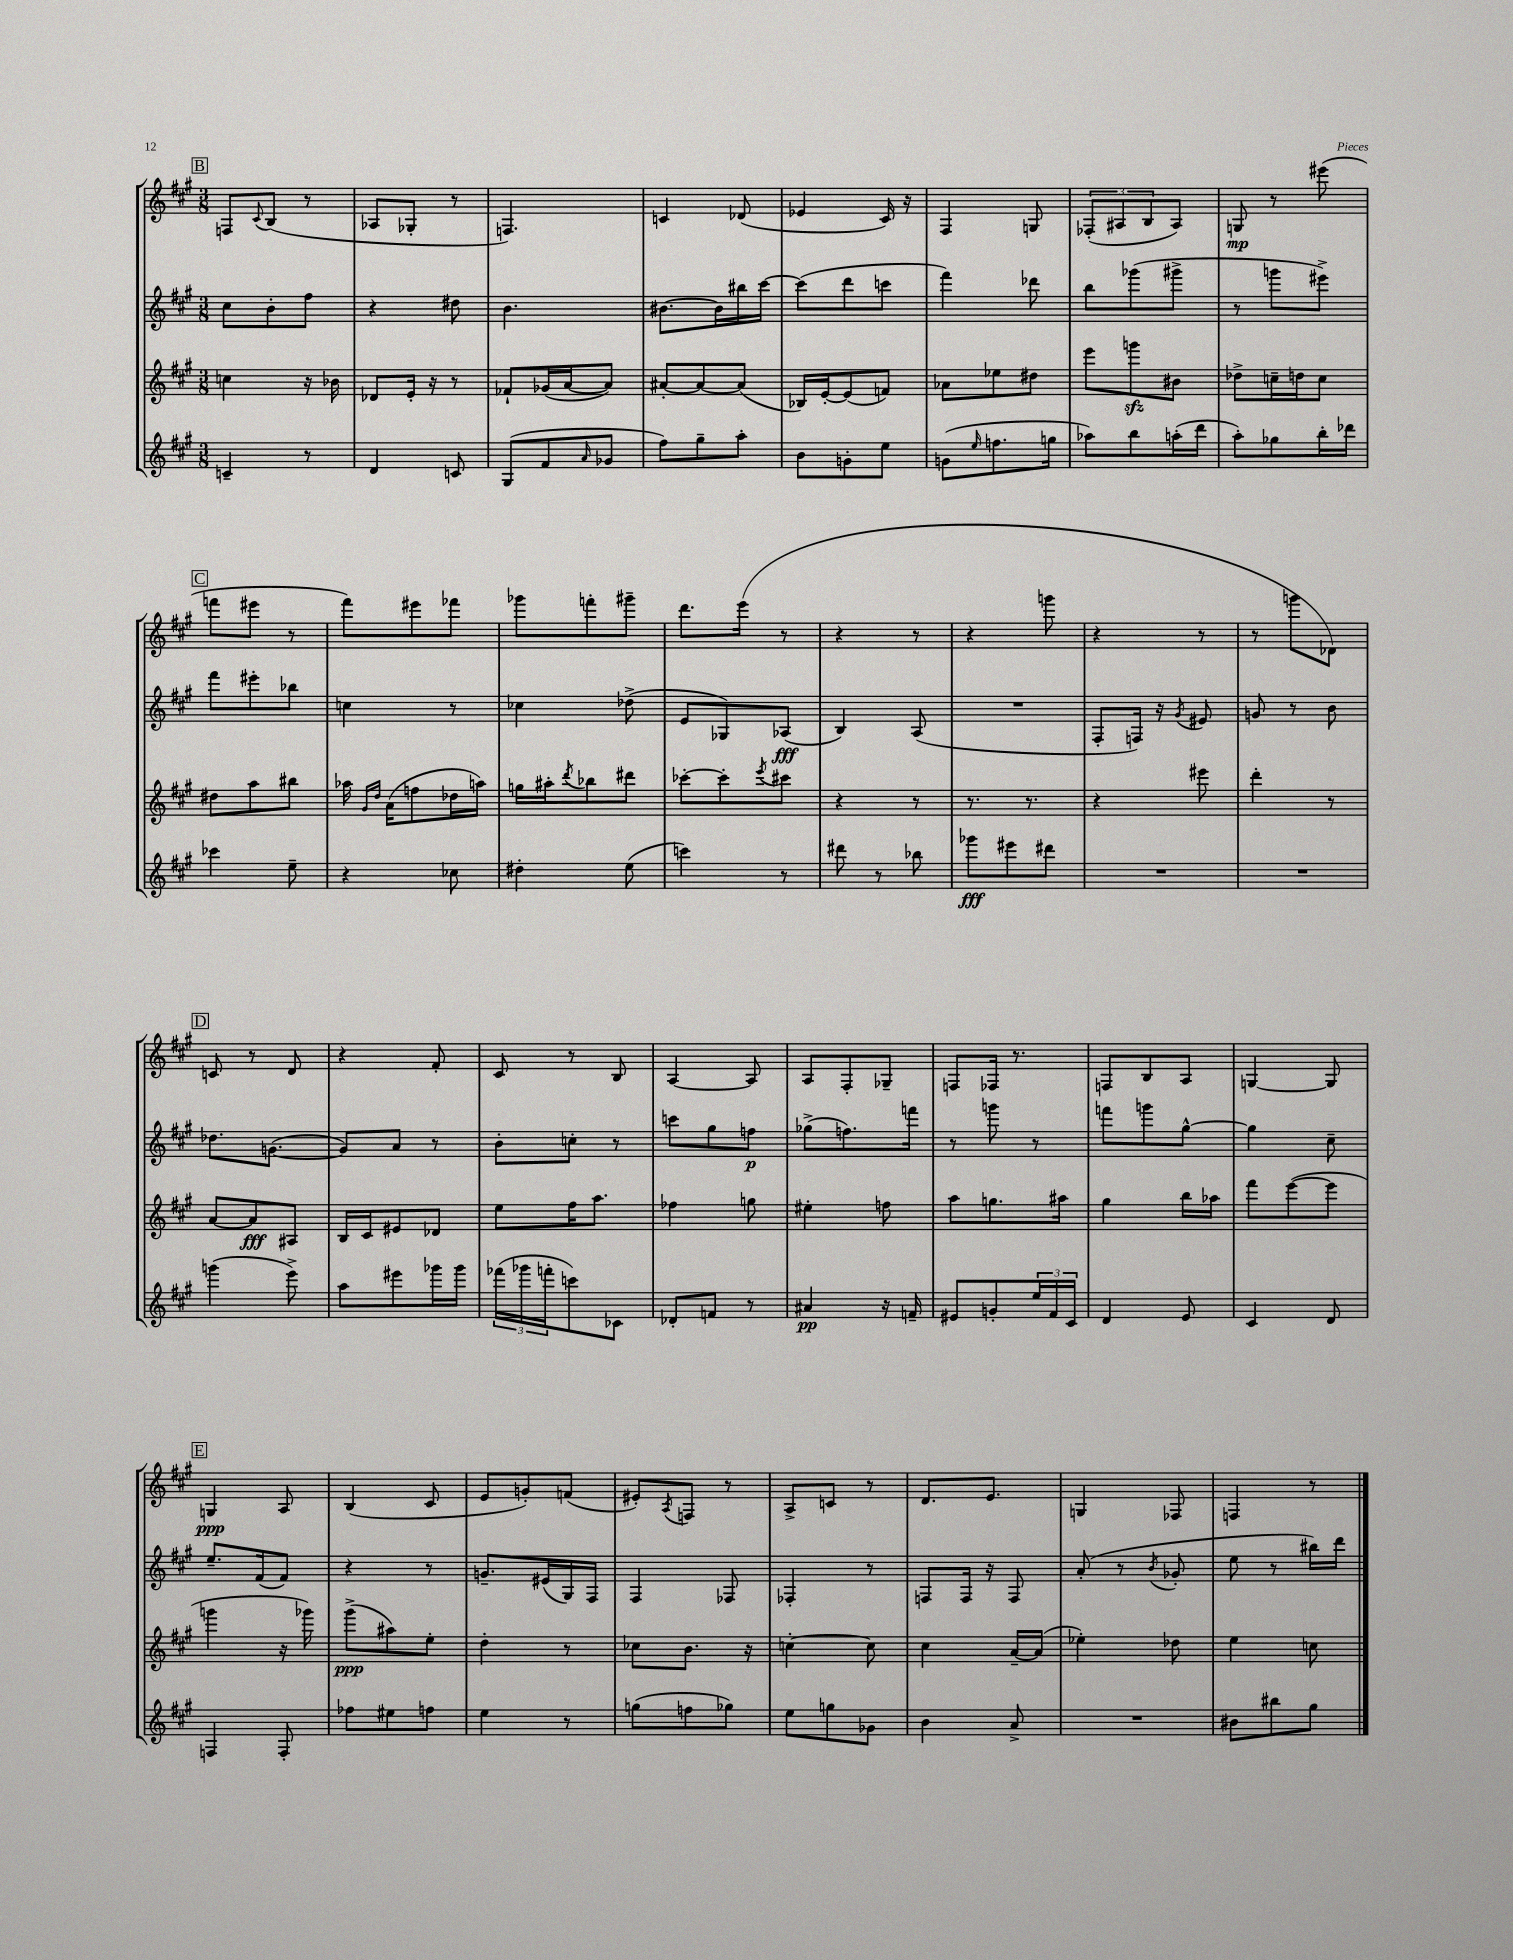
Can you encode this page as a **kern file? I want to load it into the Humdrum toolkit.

**kern	**kern	**kern	**kern
*staff4	*staff3	*staff2	*staff1
*clefG2	*clefG2	*clefG2	*clefG2
*k[f#c#g#]	*k[f#c#g#]	*k[f#c#g#]	*k[f#c#g#]
*M3/8	*M3/8	*M3/8	*M3/8
4c~	4cc	8cc#	8F
.	.	.	8qqc#
.	.	8b'	(8B
8r	16r	8ff#	8r
.	16b-	.	.
=	=	=	=
4d	8d-	4r	8A-
.	16e'	.	8G-'
.	16r	.	.
8c	8r	8dd#	8r
=	=	=	=
(8G#	8f-`	4.b	4.F)
8f#	(16g-	.	.
.	[16a	.	.
16qqa	.	.	.
8g-	8a])	.	.
=	=	=	=
8ff#)	[8a#'	[8.b#	4c
8gg#~	8a#_	.	.
.	.	16b#]	.
8aa'	(8a#]	16bb#	(8d-
.	.	[16ccc#	.
=	=	=	=
8b	16B-)	(8ccc#]	4e-
.	[16e'	.	.
8g'	(8e]	8ddd	.
8ee	8f)	8ccc	16c#)
.	.	.	16r
=	=	=	=
(8g	8a-	4fff#)	4F#
16qqee	.	.	.
8.ff	8ee-	.	.
.	8dd#	8ddd-	8G
16gg	.	.	.
=	=	=	=
8aa-)	8eee	8bb	(12F-'
.	.	.	12A#
8bb	8ggg	(8ggg-	.
.	.	.	12B
(16aa'	8b#	8ggg#^	8A#)
16ddd	.	.	.
=	=	=	=
8aa')	8dd-^	8r	8G
8gg-	16cc~	8ggg	8r
.	16dd	.	.
16bb'	8cc	8eee#^)	(8eee#
16ddd-	.	.	.
=	=	=	=
4ccc-	8dd#	8fff#	8fff
.	8aa	8eee#'	8eee#
8ee~	8bb#	8bb-	8r
=	=	=	=
4r	16aa-	4cc	8fff#)
.	16qqg#	.	.
.	16qqdd	.	.
.	(16a	.	.
.	8ff	.	8eee#
8cc-	16dd-	8r	8fff-
.	16aa)	.	.
=	=	=	=
4dd#'	16gg	4cc-	8ggg-
.	16aa#'	.	.
.	8qddd	.	.
.	8bb-	.	8fff'
(8ee	8ddd#	(8dd-^	8ggg#~
=	=	=	=
4ccc)	[8ccc-'	8e	8.ddd
.	8ccc-']	8G-)	.
.	.	.	(16eee
.	8qeee	.	.
8r	8ccc#	(8A-	8r
=	=	=	=
8ddd#	4r	4B)	4r
8r	.	.	.
8bb-	8r	(8A	8r
=	=	=	=
8ggg-	8.r	4.r	4r
8eee#	.	.	.
.	8.r	.	.
8ddd#	.	.	8ggg
=	=	=	=
4.r	4r	8F#'	4r
.	.	16F)	.
.	.	16r	.
.	.	8qg#	.
.	8eee#	8e#	8r
=	=	=	=
4.r	4ddd'	8g	8r
.	.	8r	8ggg
.	8r	8b	8d-)
=	=	=	=
(4ggg	[8a	8.dd-	8c
.	8a]	.	8r
.	.	([8.g	.
8eee^)	8A#	.	8d
=	=	=	=
8aa	16B	8g])	4r
.	16c#	.	.
8eee#	8e#	8a	.
16ggg-	8d-	8r	8f#'
16ggg-	.	.	.
=	=	=	=
(24fff-	8ee	8b'	8c#
24ggg-	.	.	.
24fff'	.	.	.
8ccc)	16ff#	8cc'	8r
.	8.aa	.	.
8c-	.	8r	8B
=	=	=	=
8d-'	4ff-	8ccc	[4A
8f	.	8gg#	.
8r	8gg	8ff	8A]
=	=	=	=
4a#	4ee#'	(8gg-^	8A
.	.	8.ff)	8F#'
16r	8ff	.	8G-~
16f~	.	16fff	.
=	=	=	=
8e#	8aa	8r	8F
8g'	8.gg	8ggg	16F-
.	.	.	8.r
24ee	.	8r	.
24f#	.	.	.
.	16aa#	.	.
24c#	.	.	.
=	=	=	=
4d	4gg#	8fff	8F
.	.	8ggg	8B
8e	16bb	[8gg#^^	8A
.	16aa-	.	.
=	=	=	=
4c#	8fff#	4gg#]	[4G
.	([8eee	.	.
8d	8eee]	8cc#~	8G]
=	=	=	=
4F	4ggg	8.ee~	4G
.	.	(16f#	.
8F'	16r	8f#)	8A
.	16ggg-)	.	.
=	=	=	=
8ff-	(8ggg#^	4r	(4B
8ee#	8aa#)	.	.
8ff	8ee'	8r	8c#
=	=	=	=
4ee	4dd'	8.g~	8e
.	.	.	8g')
.	.	(16e#	.
8r	8r	16G#)	(8f
.	.	16F#	.
=	=	=	=
(8gg	8cc-	4F#	8e#')
.	.	.	8qA
8ff	8.b	.	8F
8gg-)	.	8F-	8r
.	16r	.	.
=	=	=	=
8ee	[4cc'	4F-'	8A^
8gg	.	.	8c
8g-	8cc]	8r	8r
=	=	=	=
4b	4cc#	8F	8.d
.	.	16F	.
.	.	16r	8.e
8a^	[16a~	8F	.
.	(16a]	.	.
=	=	=	=
4.r	4ee-')	(8a'	4G
.	.	8r	.
.	.	8qb	.
.	8dd-	8g-'	8F-
=	=	=	=
8b#	4ee	8ee	4F
8bb#	.	8r	.
8gg#	8cc	16bb#)	8r
.	.	16ddd	.
==	==	==	==
*-	*-	*-	*-
